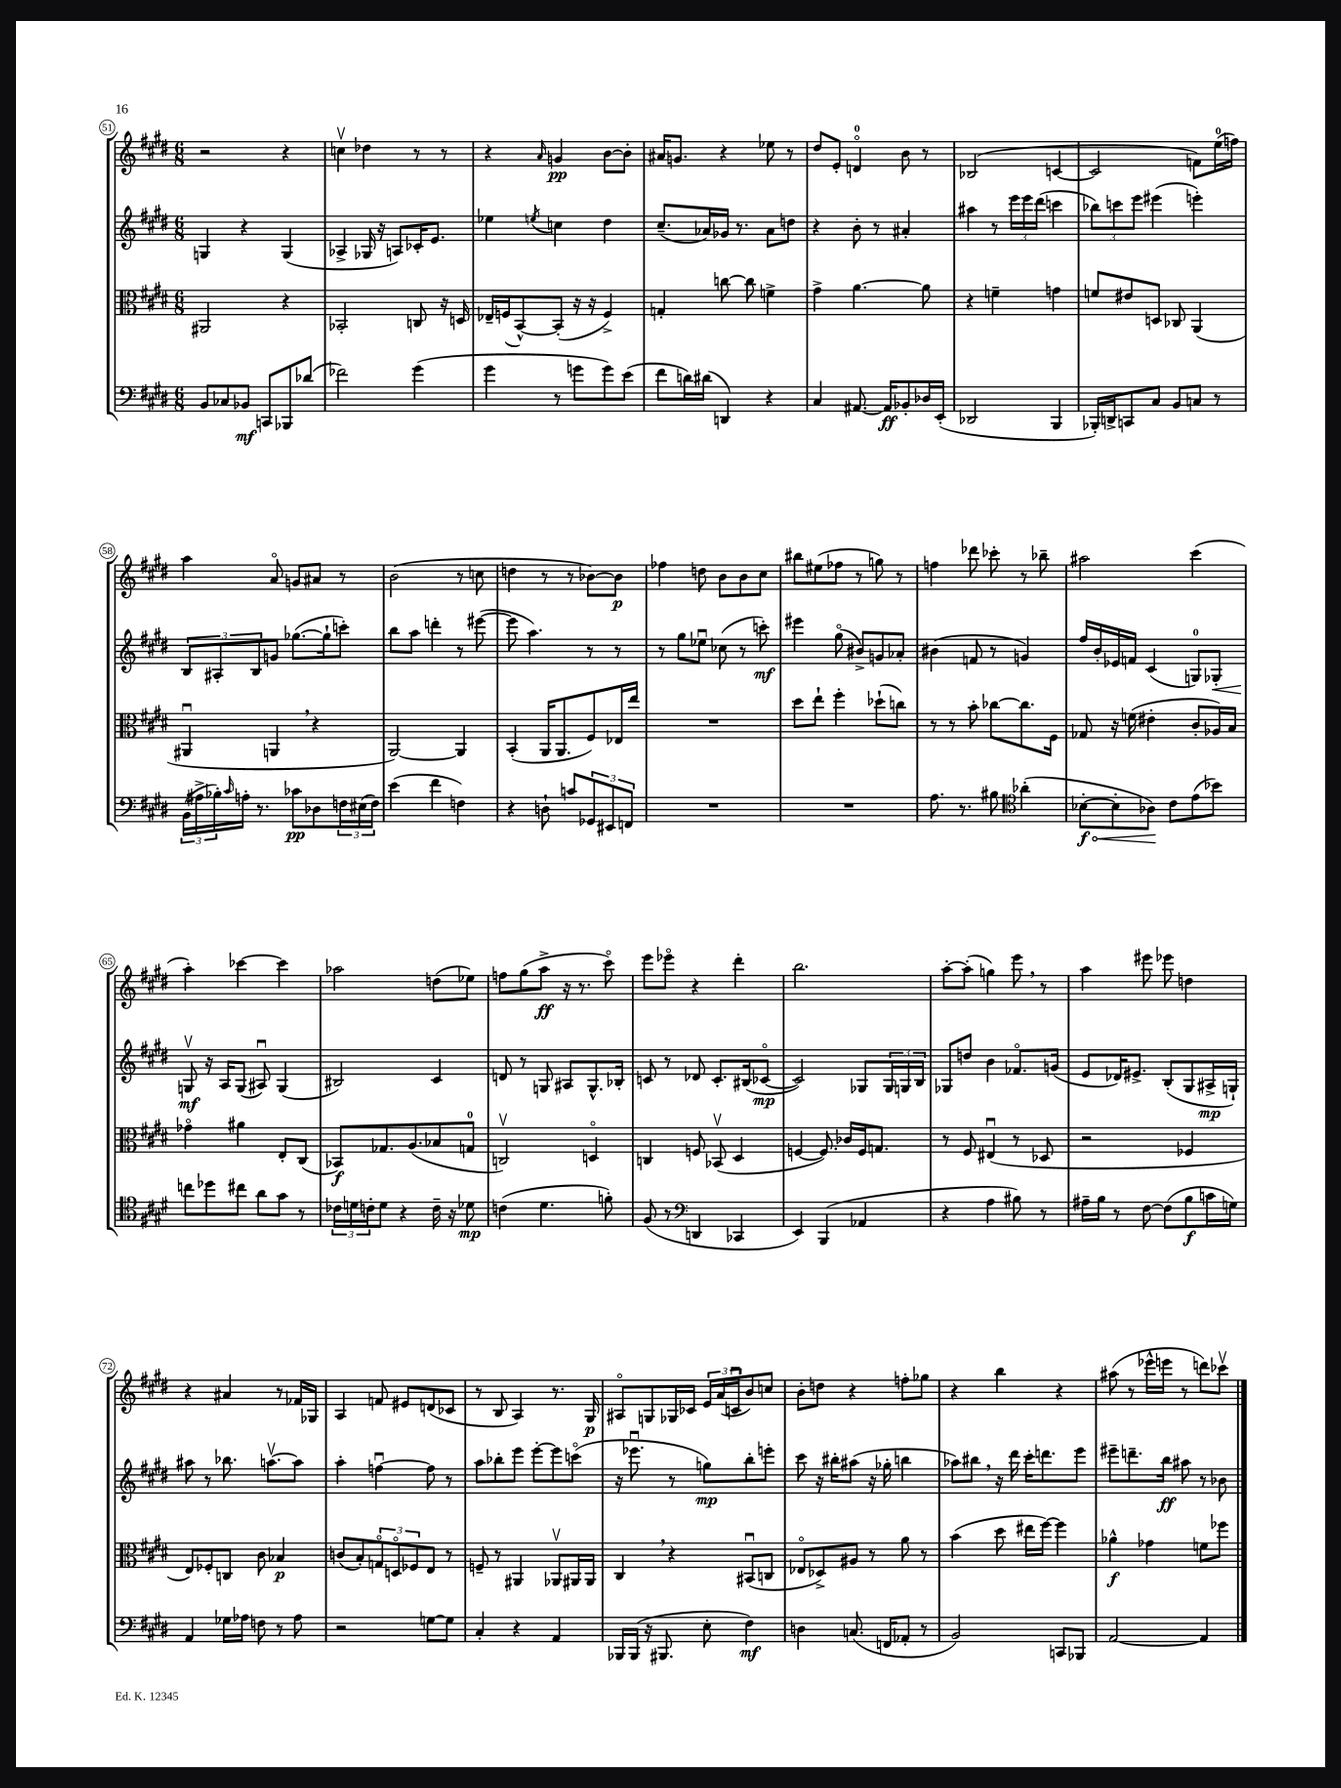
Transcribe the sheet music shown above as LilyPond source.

<<
\new StaffGroup <<
\new Staff = "s0" {
    \clef treble \key e \major \numericTimeSignature \time 6/8
    r2 r4 |
    c''4\upbow des''4 r8 r8 |
    r4 \grace { a'16 } g'4\pp b'8~ b'8-. |
    ais'16 g'8. r4 ees''8 r8 |
    dis''8 e'8-. d'4-0\flageolet b'8 r8 |
    bes2( c'4~ |
    c'2 f'8) e''16-0( f''16) |
    a''4 a'8\flageolet g'8 ais'8 r8 |
    b'2( r8 c''8 |
    d''4 r8 r8 bes'8~) bes'8\p |
    fes''4 d''8 b'8 b'8 cis''8 |
    bis''8 eis''8( fes''8 r8 g''8) r8 |
    f''4 des'''8 ces'''8-. r8 bes''8-- |
    ais''2 cis'''4( |
    a''4-.) ces'''4~ ces'''4 |
    aes''2 d''8( ees''8) |
    f''8 gis''8( a''8->\ff r16 r8. cis'''8\flageolet) |
    e'''8 ees'''8\flageolet r4 dis'''4-. |
    b''2. |
    a''8~-. a''8-.( g''4) e'''8 \breathe r8 |
    a''4 eis'''8 ees'''8 d''4 |
    r4 ais'4 r8 fes'16 ges16 |
    a4 f'8 eis'8 d'8( ces'8 |
    r8 b8 a4) r8. gis16\p |
    ais8\flageolet g8 ges16 ces'16 \tuplet 3/2 { e'16 a'16( c'16\downbow } b'8) c''8 |
    b'8-. d''8 r4 f''8-. ges''8 |
    r4 b''4 r4 |
    ais''8( r8 ees'''16-^ e'''16 r8 d'''8) ces'''8\upbow \bar "|." |
}
\new Staff = "s1" {
    \clef treble \key e \major \numericTimeSignature \time 6/8
    g4 r4 g4( |
    aes4-> ges16 r16 a8) ces'16-. e'8. |
    ees''4 \acciaccatura { e''8 } c''4 dis''4 |
    cis''8.--( aes'16) ges'16 r8. aes'8 d''8 |
    r4 b'8-. r8 ais'4-. |
    ais''4 r8 \tuplet 3/2 { e'''16 e'''16 dis'''16( } c'''4 |
    \tuplet 3/2 { bes''8) c'''8 e'''8 } eis'''4( e'''4-.) |
    \tuplet 3/2 { b8 ais8-. b8 } g'8 ges''8.~( ges''16-! c'''8-.) |
    b''8 a''8 d'''4-. r8 eis'''8~( |
    eis'''8 a''4.) r8 r8 |
    r8 gis''8 ees''8\downbow ces''8( r8 c'''8-.\mf) |
    eis'''4 gis''8\flageolet( bis'8->) g'8 aes'8-. |
    bis'4( f'8 r8 g'4) |
    fis''16 b'16-. ees'16 f'16 cis'4( g8-0) ges8-.\< |
    g8\upbow\mf\! r16 a16 g8( ais8\downbow) g4( |
    bis2) cis'4 |
    d'8 r8 g8 ais8 g8.-^ bes16-. |
    c'8 r8 des'8 c'8.-. bis16( ces'8~\flageolet\mp |
    ces'2) ges8 \tuplet 3/2 { ges16 g16 b16 } |
    ges8 d''8 b'4 fes'8.\flageolet g'16( |
    e'8 des'16) eis'8.-> b8-.( gis8 ais16->\mp g16-!) |
    ais''8 r8 bes''8. a''8.~\upbow a''8 |
    a''4-. f''4~\downbow f''8 r8 |
    a''8 bes''8-. e'''8 e'''8~-. e'''8 c'''8\flageolet( |
    r16 ees'''8.\downbow r8 g''8\mp) b''8-. e'''8-. |
    cis'''8 r16 bis''16-. ais''8( r16 ges''16-. b''4 |
    aes''8) bis''8 \breathe r16 dis'''16 cis'''16-. d'''8. e'''8 |
    eis'''8-- d'''8.-- b''16\ff ais''8 r8 bes'8 \bar "|." |
}
\new Staff = "s2" {
    \clef alto \key e \major \numericTimeSignature \time 6/8
    ais,2 r4 |
    bes,2-. c8 r16 d16 |
    ees16-- f16( b,8~-^) b,8-.( r16 r16 f4->) |
    g4-. c''8~ c''8 f'4-> |
    gis'4-> a'4.~ a'8 |
    r4 f'4-- g'4 |
    f'8 eis'8 d8 ces8 a,4( |
    ais,4\downbow a,4 \breathe r4 |
    a,2~) a,4 |
    b,4-.( a,16 a,8. fis8) ees16 e''16 |
    R2. |
    dis''8 e''8-! fis''4-. des''8-!( c''8) |
    r8 r8 b'8-. ces''8~ ces''8. fis16 |
    ges8 r16 f'16( eis'4-. cis'8-. aes16) b16 |
    ges'4\flageolet ais'4 e8-. cis8( |
    bes,8\f) ges8. a8.( bes8 g8-0 |
    c2\upbow) d4\flageolet |
    c4 f8 bes,8\upbow( dis4 |
    f4~ f8.) ces'16 f16 g8. |
    r8 fis8 eis4\downbow( r8 des8 |
    r2 fes4 |
    e8) fes8-. c8 cis'8 bes4\p |
    c'8( b8-.) \tuplet 3/2 { g8\flageolet d8\flageolet fes8 } e8 r8 |
    f8-- r8 ais,4 aes,8\upbow ais,16 ais,16 |
    cis4 \breathe r4 bis,8\downbow( c8 |
    ees8\flageolet des8->) ais8 r8 a'8 r8 |
    b'4( dis''8 eis''16 fis''16~) fis''4 |
    aes'4-^\f ges'4 f'8 fes''8 \bar "|." |
}
\new Staff = "s3" {
    \clef bass \key e \major \numericTimeSignature \time 6/8
    b,8 ces8 bes,8\mf c,8 bes,,8 des'8( |
    fes'2) gis'4( |
    gis'4 r8 g'8 g'8) e'8( |
    fis'8 d'16) dis'16( d,4) r4 |
    cis4 ais,8.~ ais,16\ff bes,8-. des16 e,16-.( |
    des,2 b,,4 |
    bes,,16-.) d,16-> c,8 cis8 b,8 c8 r8 |
    \tuplet 3/2 { b,16( ais16-> bes16-.) } \grace { cis'16 } a16-. r8. ces'8\pp des8 \tuplet 3/2 { f16 eis16( f16) } |
    e'4( fis'4 f4) |
    r4 d8-! c'8 \tuplet 3/2 { ges,8 eis,8 f,8 } |
    R2. |
    R2. |
    a8. r8. bis8 \clef tenor aes'4-.( |
    \once \override Hairpin.circled-tip = ##t bes8~-.\f\< bes8-. aes8\!) cis'8 e'8( bes'8) |
    c''8 des''8 cis''8 a'8 gis'8 r8 |
    \tuplet 3/2 { ces'16 d'16 c'16-. } d'8 r4 c'16-- r16 des'8\mp |
    c'4( dis'4. f'8-.) |
    fis8( r8 \clef bass d,4 ces,4 |
    e,4) b,,4( aes,4 |
    r4 a4 bis8) r8 |
    ais16-- b16 r8 fis8~ fis8( b8\f c'16 g16) |
    a,4 ges16 aes16 f8 r8 aes8 |
    r2 g8~ g8 |
    cis4-. r4 a,4 |
    bes,,16 bes,,16( r16 bis,,8. e8-. fis4\mf) |
    d4 c8.( f,16 aes,8-. r8 |
    b,2) c,8 bes,,8 |
    a,2~ a,4 \bar "|." |
}
>>
>>
\layout { \context { \Score currentBarNumber = #51 \override BarNumber.stencil = #(make-stencil-circler 0.1 0.3 ly:text-interface::print) } }
